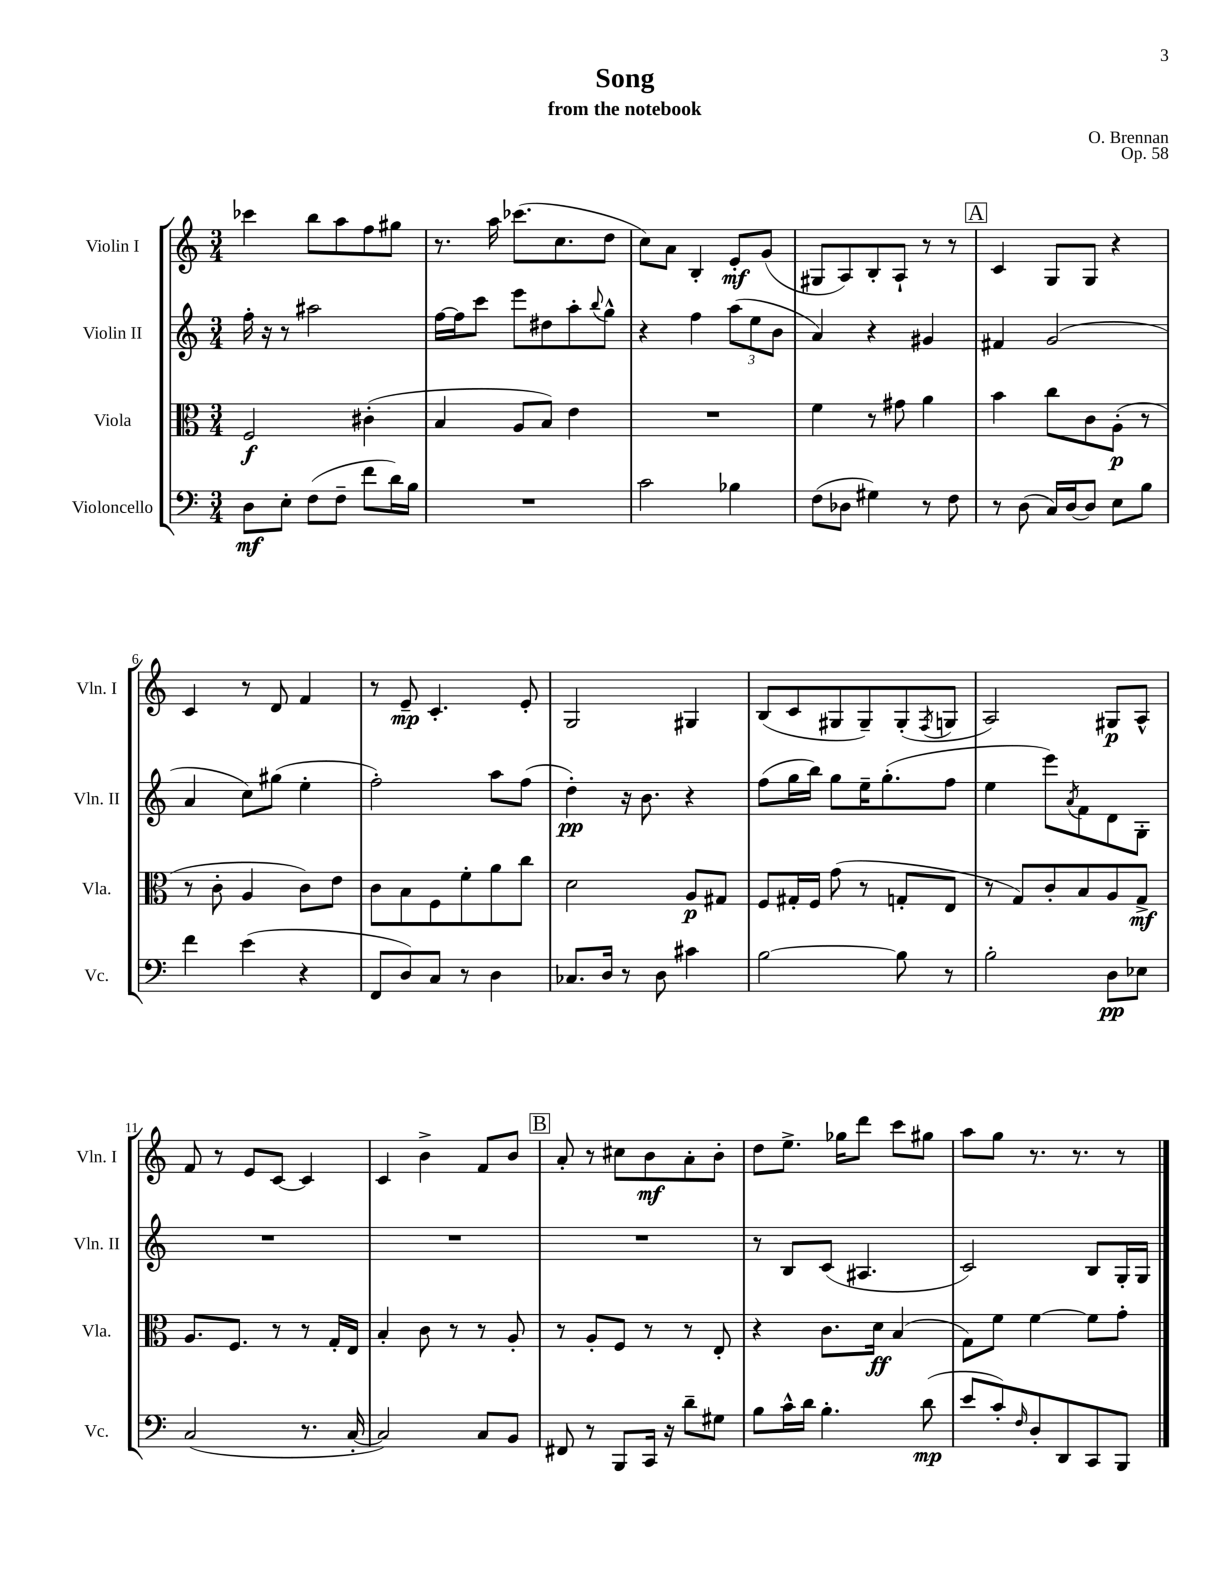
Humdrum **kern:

**kern	**kern	**kern	**kern
*staff4	*staff3	*staff2	*staff1
*clefF4	*clefC3	*clefG2	*clefG2
*k[]	*k[]	*k[]	*k[]
*M3/4	*M3/4	*M3/4	*M3/4
8D	2F	16ff'	4ccc-
.	.	16r	.
8E'	.	8r	.
(8F	.	2aa#	8bb
8F~	.	.	8aa
8f	(4c#'	.	8ff
16d)	.	.	8gg#
16B	.	.	.
=	=	=	=
2.r	4B	[16ff	8.r
.	.	16ff]	.
.	.	8ccc	.
.	.	.	16aa
.	8A	8eee	(8.ccc-
.	8B)	8dd#	.
.	.	.	8.cc
.	4e	8aa'	.
.	.	8qqbb	.
.	.	8gg^^	8dd
=	=	=	=
2c	2.r	4r	8cc)
.	.	.	8a
.	.	4ff	4B'
4B-	.	(12aa	8e'
.	.	12ee	.
.	.	.	(8g
.	.	12b	.
=	=	=	=
(8F	4f	4a)	8G#
8D-	.	.	8A)
4G#)	8r	4r	8B'
.	8g#	.	8A`
8r	4a	4g#	8r
8F	.	.	8r
=	=	=	=
8r	4b	4f#	4c
(8D	.	.	.
16C)	8cc	(2g	8G
[16D	.	.	.
8D]	8c	.	8G
8E	(8A'	.	4r
8B	8r	.	.
=	=	=	=
4f	8r	4a	4c
.	8c'	.	.
(4e	4A	8cc)	8r
.	.	(8gg#	8d
4r	8c)	4ee'	4f
.	8e	.	.
=	=	=	=
8FF	8c	2ff')	8r
8D)	8B	.	8e~
8C	8F	.	4.c'
8r	8f'	.	.
4D	8a	8aa	.
.	8cc	(8ff	8e'
=	=	=	=
8.C-	2d	4dd')	2G
16D	.	.	.
8r	.	16r	.
.	.	8.b	.
8D	.	.	.
4c#	8A	4r	4G#
.	8G#	.	.
=	=	=	=
[2B	8F	(8ff	(8B
.	16G#'	16gg	8c
.	16F	16bb)	.
.	(8g	8gg	8G#
.	8r	16ee~	8G#~)
.	.	(8.gg'	.
8B]	8G'	.	(8G#'
.	.	.	8qF
8r	8E	8ff	8G
=	=	=	=
2B'	8r	4ee	2A)
.	8G)	.	.
.	8c'	8eee)	.
.	.	8qa	.
.	8B	8f	.
8D	8A	8d	8G#
8E-	8G^	8G'	8A^^
=	=	=	=
(2C	8.A	2.r	8f
.	.	.	8r
.	8.F	.	.
.	.	.	8e
.	8r	.	[8c
8.r	8r	.	4c]
.	16G'	.	.
[16C'	16E	.	.
=	=	=	=
2C])	4B'	2.r	4c
.	8c	.	4b^
.	8r	.	.
8C	8r	.	8f
8BB	8A'	.	8b
=	=	=	=
8FF#	8r	2.r	8a'
8r	8A'	.	8r
8BBB	8F	.	8cc#
16CC	8r	.	8b
16r	.	.	.
8d~	8r	.	8a'
8G#	8E'	.	8b'
=	=	=	=
8B	4r	8r	8dd
16c^^	.	8B	8.ee^
16d	.	.	.
4.B'	8.c	(8c	.
.	.	.	16gg-
.	.	4.A#	8ddd
.	16d	.	.
.	(4B	.	8ccc
(8d	.	.	8gg#
=	=	=	=
8e	8G)	2c)	8aa
8c')	8f	.	8gg
16qqF	.	.	.
8D'	[4f	.	8.r
8DD	.	.	.
.	.	.	8.r
8CC	8f]	8B	.
8BBB	8g'	16G'	8r
.	.	16G	.
==	==	==	==
*-	*-	*-	*-
